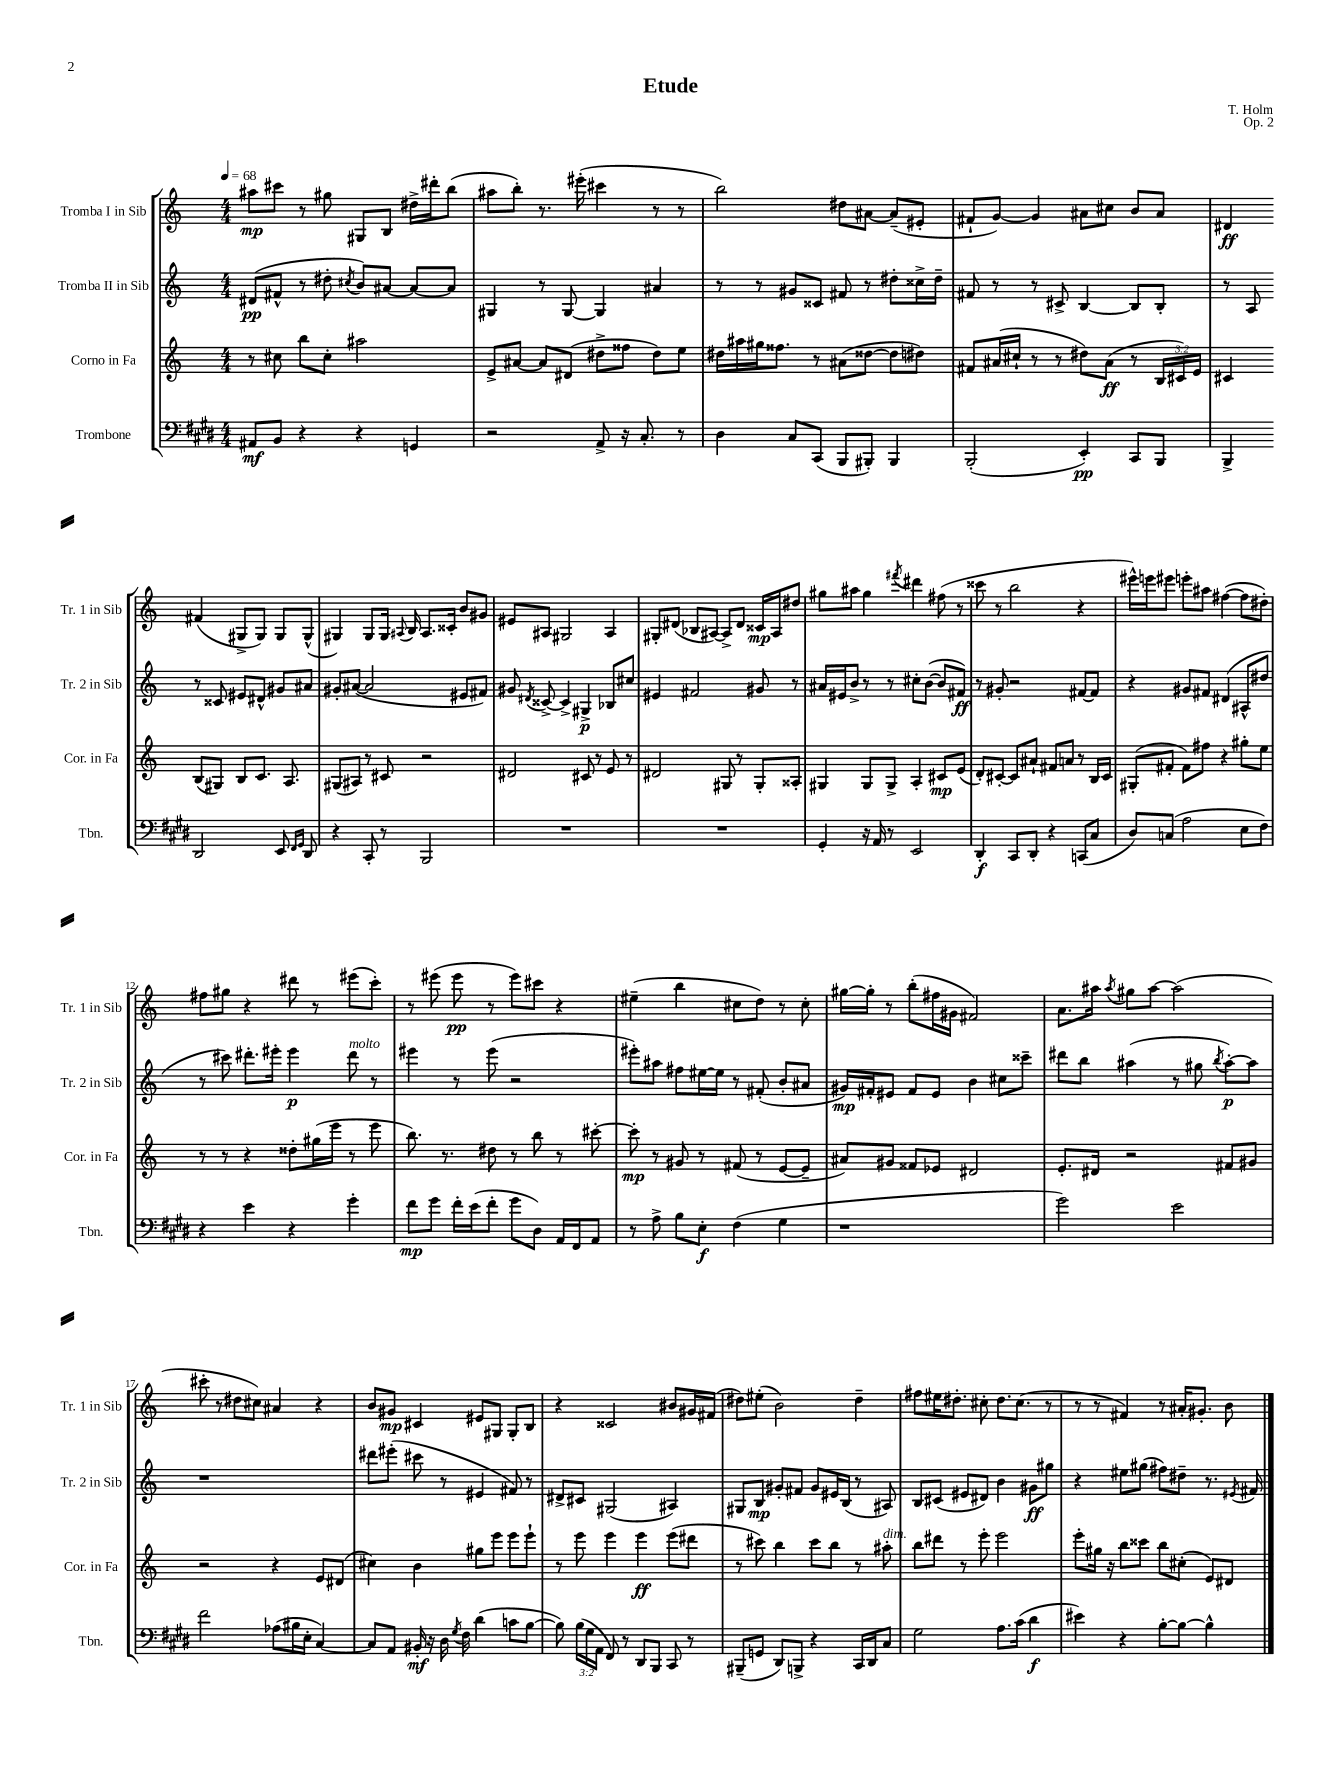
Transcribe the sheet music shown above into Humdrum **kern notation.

**kern	**dynam	**kern	**dynam	**kern	**dynam	**kern	**dynam
*part4	*part4	*part3	*part3	*part2	*part2	*part1	*part1
*staff4	*staff4	*staff3	*staff3	*staff2	*staff2	*staff1	*staff1
*I"Trombone	*	*I"Corno in Fa	*	*I"Tromba II in Sib	*	*I"Tromba I in Sib	*
*I'Tbn.	*	*I'Cor. in Fa	*	*I'Tr. 2 in Sib	*	*I'Tr. 1 in Sib	*
*clefF4	*	*clefG2	*	*clefG2	*	*clefG2	*
*k[f#c#g#d#]	*	*k[]	*	*k[]	*	*k[]	*
*M4/4	*	*M4/4	*	*M4/4	*	*M4/4	*
*MM68	*	*MM68	*	*MM68	*	*MM68	*
=1	=1	=1	=1	=1	=1	=1	=1
8AA#X/L	mf	8r	.	(8d#X/L	pp	8aa#X\L	mp
8BB/J	.	8cc#X\	.	8f#X^^/J	.	8ccc#X\J	.
4r	.	8bb\L	.	8r	.	8r	.
.	.	8cc#'\J	.	8dd#X'\	.	8gg#X\	.
.	.	.	.	8qcc#X/	.	.	.
4r	.	2aa#X\	.	8b/L)	.	8G#X/L	.
.	.	.	.	[8a#X/J	.	8B/J	.
4GGn/	.	.	.	8a#/L_	.	16dd#X^\LL	.
.	.	.	.	.	.	16ddd#X'\J	.
.	.	.	.	8a#/J]	.	(8bb\J	.
=2	=2	=2	=2	=2	=2	=2	=2
2r	.	8e^/L	.	4G#X/	.	8aa#X\L	.
.	.	[8a#X/J	.	.	.	8bb'\J)	.
.	.	8a#/L]	.	8r	.	8.r	.
.	.	(8d#X/J	.	[8G#/	.	.	.
.	.	.	.	.	.	(16eee#X'\	.
8AA^/	.	8dd#X^\L	.	4G#/]	.	4ccc#X\	.
16r	.	8ff##X\J	.	.	.	.	.
8.C#'/	.	.	.	.	.	.	.
.	.	8dd#\L)	.	4a#X/	.	8r	.
8r	.	8ee\J	.	.	.	8r	.
=3	=3	=3	=3	=3	=3	=3	=3
4D#\	.	16dd#X\LL	.	8r	.	2bb\)	.
.	.	16aa#X\	.	.	.	.	.
.	.	16gg#X\J	.	8r	.	.	.
.	.	8.ff##X\J	.	.	.	.	.
8C#/L	.	.	.	8g#X/L	.	.	.
(8CC#/J	.	8r	.	8c##X/J	.	.	.
8BBB/L	.	(8a#X\L	.	8f#X/	.	8dd#X\L	.
8BBB#X'/J)	.	[8dd##X\J	.	8r	.	[8a#X\J	.
4BBB#/	.	8dd##\L]	.	8dd#X'\L	.	(8a#~/L]	.
.	.	8dd#X\J)	.	16cc##X^\L	.	8e#X'/J	.
.	.	.	.	16dd#~\JJ	.	.	.
=4	=4	=4	=4	=4	=4	=4	=4
(2BBB'/	.	8f#X/L	.	8f#X/	.	8f#X`/L	.
.	.	(16a#X/L	.	8r	.	[8g/J)	.
.	.	16cc#X`/JJ	.	.	.	.	.
.	.	8r	.	8r	.	4g/]	.
.	.	8r	.	8c#X^/	.	.	.
4EE'/)	pp	8dd#X\L)	.	[4B/	.	8a#X\L	.
.	.	(8a#\J	ff	.	.	8cc#X\J	.
8CC#/L	.	8r	.	8B/L]	.	8b/L	.
8BBB/J	.	24B/LL	.	8B'/J	.	8a#/J	.
.	.	24c#X/)	.	.	.	.	.
.	.	24e/JJ	.	.	.	.	.
=5	=5	=5	=5	=5	=5	=5	=5
4BBB^/	.	4c#X/	.	8r	.	4d#X/	ff
.	.	.	.	8A/	.	.	.
2DD#/	.	(8B/L	.	8r	.	(4f#X/	.
.	.	8G#X/J)	.	8c##X/	.	.	.
.	.	8B/L	.	8e#X/L	.	8G#X^/L	.
.	.	8.c#/J	.	8d#X^^/J	.	8G#/J)	.
8EE/	.	.	.	8g#X/L	.	8G#/L	.
.	.	8.A/	.	.	.	.	.
16qqFF#/LL	.	.	.	.	.	.	.
16qqGG#/JJ	.	.	.	.	.	.	.
8DD#/	.	.	.	8a#X/J	.	(8G#^^/J	.
!!LO:LB:g=z
=6	=6	=6	=6	=6	=6	=6	=6
4r	.	(8G#X/L	.	8g#X'/L	.	4G#X/)	.
.	.	8A#X/J)	.	([8a#X/J	.	.	.
8CC#'/	.	8r	.	2a#/]	.	8G#/L	.
8r	.	8c#X/	.	.	.	16G#/Jk	.
.	.	.	.	.	.	8qqA#X/	.
.	.	.	.	.	.	16B/	.
2BBB/	.	2r	.	.	.	8.A#/L	.
.	.	.	.	.	.	16c##X'/Jk	.
.	.	.	.	8e#X/L	.	8b/L	.
.	.	.	.	8f#X/J)	.	8g#X/J	.
=7	=7	=7	=7	=7	=7	=7	=7
1r	.	2d#X/	.	8g#X/	.	8e#X/L	.
.	.	.	.	8qd#X/	.	.	.
.	.	.	.	[8c##X^/	.	8A#X/J	.
.	.	.	.	4c##^/]	.	2G#X/	.
.	.	8c#X/	.	4G#X^/	p	.	.
.	.	8r	.	.	.	.	.
.	.	8e/	.	8B-X/L	.	4A#/	.
.	.	8r	.	8cc#X/J	.	.	.
=8	=8	=8	=8	=8	=8	=8	=8
1r	.	2d#X/	.	4e#X/	.	8G#X'/L	.
.	.	.	.	.	.	(8d#X/J	.
.	.	.	.	2f#X/	.	8B-X/L	.
.	.	.	.	.	.	[8A#X/J)	.
.	.	8G#X/	.	.	.	8A#^/L]	.
.	.	8r	.	.	.	8d#/J	.
.	.	8G#'/L	.	8g#X/	.	16c##X/LL	mp
.	.	.	.	.	.	16A#/J	.
.	.	8A##X'/J	.	8r	.	8dd#X/J	.
=9	=9	=9	=9	=9	=9	=9	=9
4GG#'/	.	4G#X/	.	16a#X/LL	.	8gg#X\L	.
.	.	.	.	16e#X/J	.	.	.
.	.	.	.	8b^/J	.	8aa#X\J	.
16r	.	8G#/L	.	8r	.	4gg#\	.
16AA/	.	.	.	.	.	.	.
8r	.	8G#^/J	.	8r	.	.	.
.	.	.	.	.	.	8qfff#X/	.
2EE/	.	4A'/	.	8cc#X'\L	.	4ddd#X\	.
.	.	.	.	([8b\J	.	.	.
.	.	8c#X/L	mp	8b/L]	.	(8ff#X\	.
.	.	(8e/J	.	8f#X/J)	ff	8r	.
=10	=10	=10	=10	=10	=10	=10	=10
4DD#'/	f	8d'/L)	.	8r	.	8ccc##X\	.
.	.	[8c#X'/J	.	8g#X'/	.	8r	.
8CC#/L	.	8c#/L]	.	2r	.	2bb\	.
8DD#'/J	.	8a#X`/J	.	.	.	.	.
4r	.	8f#X/L	.	.	.	.	.
.	.	8an/J	.	.	.	.	.
(8CCn/L	.	8r	.	[8f#X/L	.	4r	.
8C#/J	.	16B/LL	.	8f#/J]	.	.	.
.	.	16c#/JJ	.	.	.	.	.
=11	=11	=11	=11	=11	=11	=11	=11
8D#/L)	.	(8G#X'/L	.	4r	.	16eee#X^^\LL)	.
.	.	.	.	.	.	16eeen\J	.
(8Cn/J	.	8f#X'/J	.	.	.	8eee#X\J	.
2A\	.	8f#\L)	.	8g#X/L	.	8eeen'\L	.
.	.	8ff#X\J	.	8f#X/J	.	8aa#X\J	.
.	.	4r	.	(4d#X/	.	([4ff#X\	.
8E\L	.	8gg#X'\L	.	8A#X^^/L	.	8ff#\L]	.
8F#\J)	.	8ee\J	.	8dd#X/J	.	8dd#X'\J)	.
!!LO:LB:g=z
=12	=12	=12	=12	=12	=12	=12	=12
4r	.	8r	.	8r	.	8ff#X\L	.
.	.	8r	.	8ccc#X\)	.	8gg#X\J	.
4e\	.	4r	.	8.ddd#X'\L	.	4r	.
.	.	.	.	16eee#X'\Jk	.	.	.
4r	.	8dd##X'\L	.	4eee#\	p	8ddd#X\	.
.	.	(16gg#X\L	.	.	.	8r	.
.	.	16eee\JJ	.	.	.	.	.
!	!	!	!	!LO:TX:a:i:t=molto	!	!	!
4g#'\	.	8r	.	8ddd#\	.	(8eee#X\L	.
.	.	8eee\	.	8r	.	8ccc'\J)	.
=13	=13	=13	=13	=13	=13	=13	=13
8f#\L	mp	8.bb\)	.	4eee#X\	.	8r	.
8g#\J	.	.	.	.	.	(8eee#X\	.
.	.	8.r	.	.	.	.	.
16f#'\LL	.	.	.	8r	.	8eee#\	pp
(16e\J	.	.	.	.	.	.	.
8f#'\J	.	8dd#X\	.	(8eee#\	.	8r	.
8g#\L	.	8r	.	2r	.	8eee#\L)	.
8D#\J)	.	8bb\	.	.	.	8ccc#X\J	.
16AA/LL	.	8r	.	.	.	4r	.
16FF#/J	.	.	.	.	.	.	.
8AA/J	.	[8ccc#X'\	.	.	.	.	.
=14	=14	=14	=14	=14	=14	=14	=14
8r	.	8ccc#'\]	mp	8eee#X'\L)	.	(4ee#X~\	.
8A^\	.	8r	.	8aa#X\J	.	.	.
8B\L	.	8g#X/	.	8ff#X\L	.	4bb\	.
8E'\J	f	8r	.	[16ee#X\L	.	.	.
.	.	.	.	16ee#\JJ]	.	.	.
(4F#\	.	(8f#X/	.	8r	.	8cc#X\L	.
.	.	8r	.	(8f#X'/	.	8dd\J)	.
4G#\	.	[8e/L	.	8b'/L	.	8r	.
.	.	8e~/J]	.	8a#X/J	.	8cc#'\	.
=15	=15	=15	=15	=15	=15	=15	=15
1r	.	8a#X/L)	.	16g#X/LL)	mp	[16gg#X\LL	.
.	.	.	.	16f#X'/J	.	16gg#'\JJ]	.
.	.	8g#X/J	.	8e#X/J	.	8r	.
.	.	8f##X/L	.	8f#/L	.	(8bb'\L	.
.	.	8e-X/J	.	8e#/J	.	16ff#X\L	.
.	.	.	.	.	.	16g#X\JJ	.
.	.	2d#X/	.	4b\	.	2f#X/)	.
.	.	.	.	8cc#X\L	.	.	.
.	.	.	.	8ccc##X~\J	.	.	.
=16	=16	=16	=16	=16	=16	=16	=16
2g#\)	.	8.e'/L	.	8ddd#X\L	.	8.a\L	.
.	.	.	.	8bb\J	.	.	.
.	.	16d#X/Jk	.	.	.	16aa#X\Jk	.
.	.	.	.	.	.	8qaa#/	.
.	.	2r	.	(4aa#X\	.	8gg#X\L	.
.	.	.	.	.	.	[8aa#\J	.
2e\	.	.	.	8r	.	(2aa#\]	.
.	.	.	.	8gg#X\	.	.	.
.	.	.	.	8qbb/	.	.	.
.	.	8f#X/L	.	[8aa#'\L)	p	.	.
.	.	8g#X/J	.	8aa#\J]	.	.	.
!!LO:LB:g=z
=17	=17	=17	=17	=17	=17	=17	=17
2f#\	.	2r	.	1r	.	8ccc#X'\	.
.	.	.	.	.	.	8r	.
.	.	.	.	.	.	8dd#X\L	.
.	.	.	.	.	.	8cc#X\J)	.
(8A-X\L	.	4r	.	.	.	4a#X/	.
16B#X\L	.	.	.	.	.	.	.
16E'\JJ	.	.	.	.	.	.	.
[4C#/)	.	8e/L	.	.	.	4r	.
.	.	(8d#X/J	.	.	.	.	.
=18	=18	=18	=18	=18	=18	=18	=18
8C#/L]	.	4cc#X\)	.	8ddd#X\L	.	8b/L	.
8AA/J	.	.	.	(8eee#X'\J	.	8g#X/J	mp
16BB#X'/	mf	4b\	.	8ccc#X\	.	4c#X/	.
16r	.	.	.	.	.	.	.
16D#\	.	.	.	8r	.	.	.
8qG#/	.	.	.	.	.	.	.
16F#\	.	.	.	.	.	.	.
(4d#\	.	8gg#X\L	.	4e#X/	.	8e#X/L	.
.	.	8eee\J	.	.	.	8G#X/J	.
8cn\L	.	8eee\L	.	8f#X/)	.	8G#'/L	.
[8B\J	.	8eee`\J	.	8r	.	8B/J	.
=19	=19	=19	=19	=19	=19	=19	=19
8B\])	.	8r	.	8d#X^/L	.	4r	.
(24B\LL	.	8eee\	.	8c#X/J	.	.	.
24G#\	.	.	.	.	.	.	.
24AA\JJ	.	.	.	.	.	.	.
8FF#/)	.	4eee\	.	(2G#X/	.	2c##X/	.
8r	.	.	.	.	.	.	.
8DD#/L	.	4eee\	ff	.	.	.	.
8BBB/J	.	.	.	.	.	.	.
8CC#/	.	(8eee\L	.	4A#X/)	.	8b#X/L	.
8r	.	8ddd#X\J	.	.	.	16g#X/L	.
.	.	.	.	.	.	(16f#X/JJ	.
=20	=20	=20	=20	=20	=20	=20	=20
(8BBB#X~/L	.	8r	.	8G#X/L	.	8dd#X\L)	.
8GGn/J	.	8ccc#X\)	.	8B/J	mp	(8ee#X'\J	.
8DD#/L)	.	4bb\	.	8g#X'/L	.	2b\)	.
8BBBn^/J	.	.	.	8f#X/J	.	.	.
4r	.	8ccc#\L	.	8g#/L	.	.	.
.	.	8bb\J	.	16e#X/L	.	.	.
.	.	.	.	(16B/JJ	.	.	.
16CC#/LL	.	8r	.	8r	.	4dd#~\	.
16DD#/J	.	.	.	.	.	.	.
!	!	!LO:TX:a:i:t=dim.	!	!	!	!	!
8C#/J	.	8aa#X'\	.	8A#X/)	.	.	.
=21	=21	=21	=21	=21	=21	=21	=21
2G#\	.	8bb\L	.	8B/L	.	8ff#X\L	.
.	.	8ddd#X\J	.	(8c#X/J	.	16ee#X\K	.
.	.	.	.	.	.	8.dd#X'\J	.
.	.	8r	.	8e#X/L	.	.	.
.	.	8eee'\	.	8d#X/J)	.	8cc#X'\	.
8.A\L	.	2eee\	.	4b\	.	8.dd#\L	.
(16c#\Jk	.	.	.	.	.	(8.cc#\J	.
4d#\	f	.	.	8g#X\L	ff	.	.
.	.	.	.	8gg#X\J	.	8r	.
=22	=22	=22	=22	=22	=22	=22	=22
4e#X\)	.	8eee'\L	.	4r	.	8r	.
.	.	16gg#X\Jk	.	.	.	8r	.
.	.	16r	.	.	.	.	.
4r	.	8bb\L	.	8ee#X\L	.	4f#X/)	.
.	.	8ccc##X\J	.	(8gg#X\J	.	.	.
[8B'\L	.	8bb\L	.	8ff#X\L)	.	8r	.
8B\J_	.	(8cc#X'\J	.	8dd#X~\J	.	16a#X'/KL	.
.	.	.	.	.	.	8.g#X'/J	.
4B^^\]	.	8e/L)	.	8.r	.	.	.
.	.	8d#X/J	.	.	.	8b\	.
.	.	.	.	8qe#X/	.	.	.
.	.	.	.	16f#X/	.	.	.
==	==	==	==	==	==	==	==
*-	*-	*-	*-	*-	*-	*-	*-
